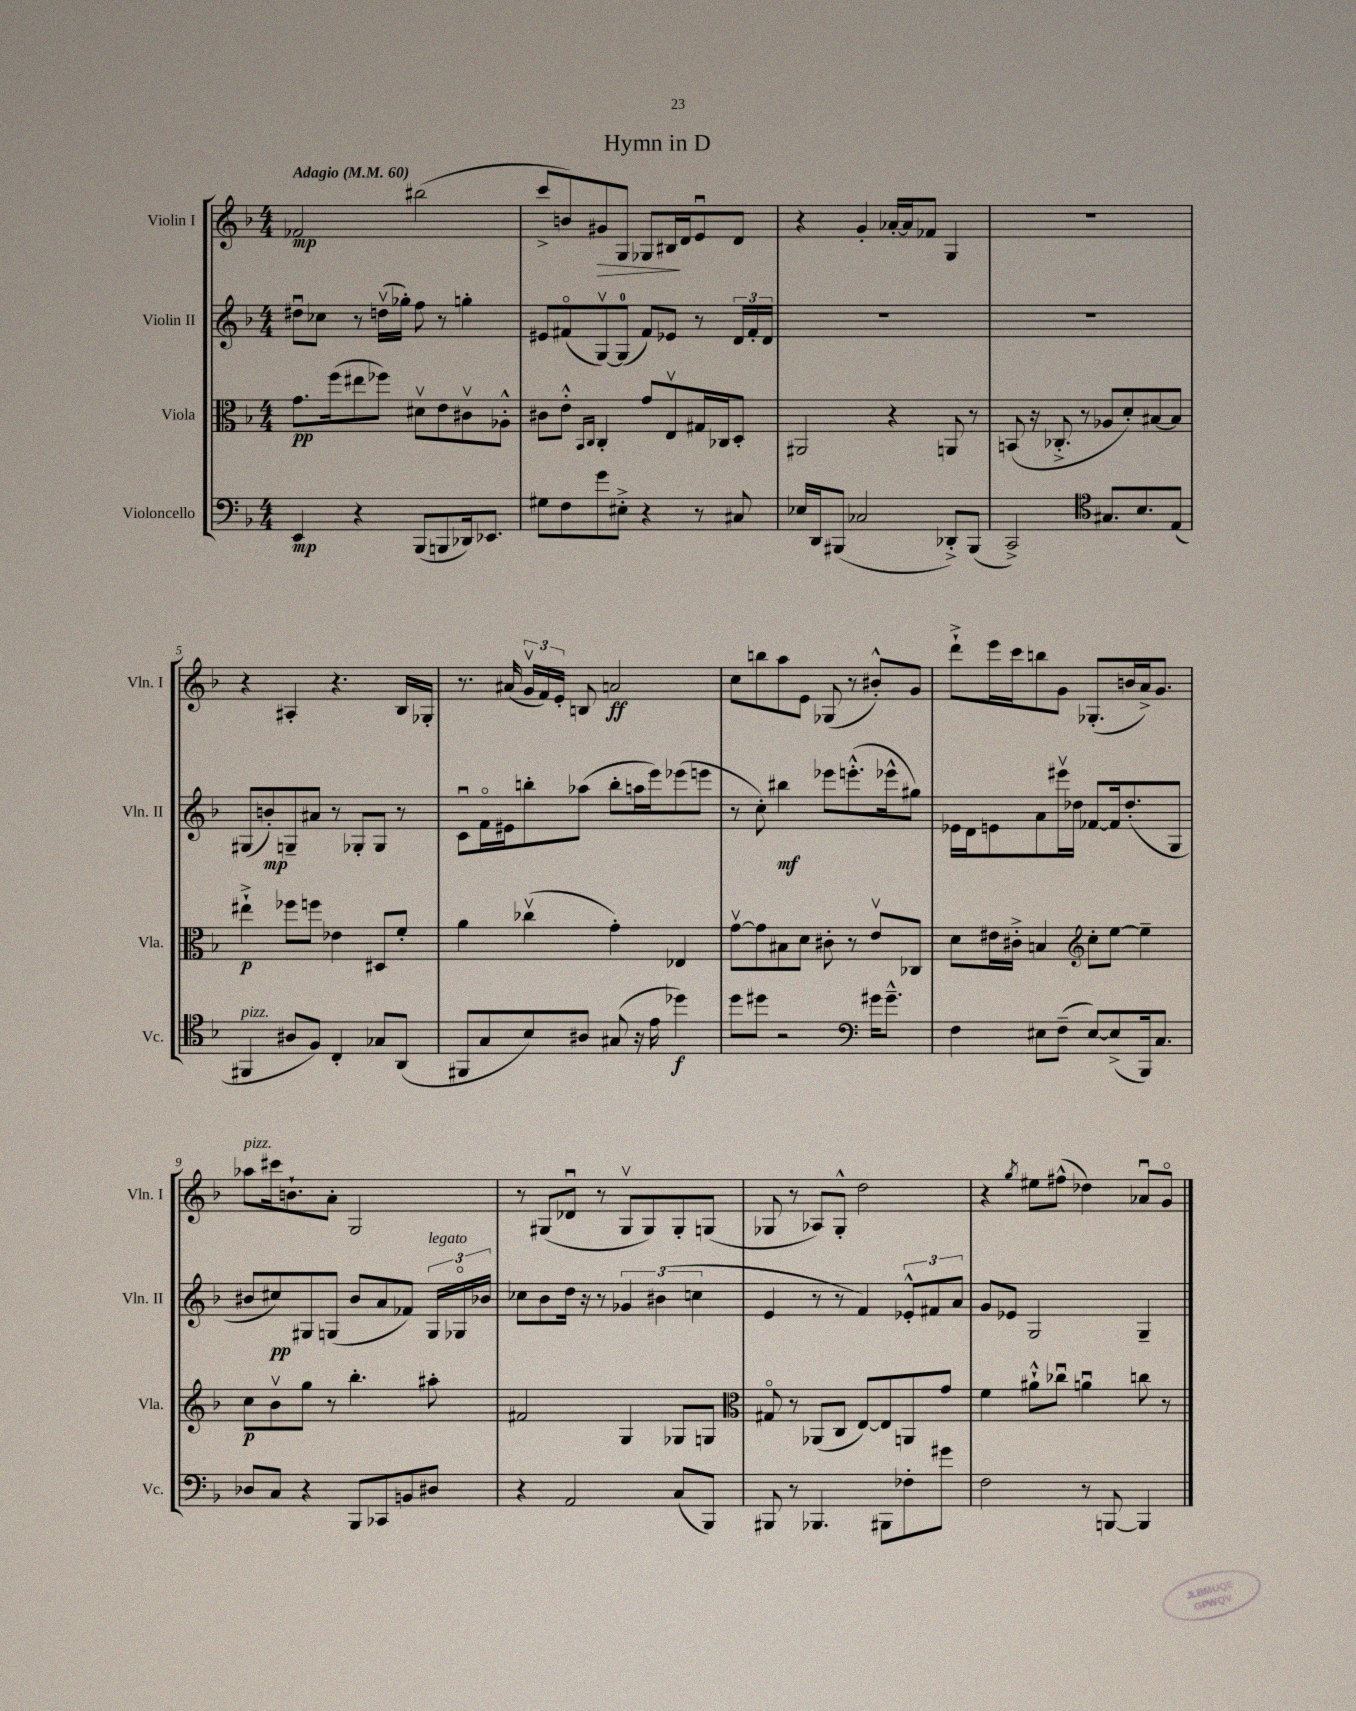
\header { title = "Hymn in D" }
<<
\new StaffGroup <<
\new Staff = "s0" \with { instrumentName = "Violin I" shortInstrumentName = "Vln. I" } {
    \clef treble \key f \major \numericTimeSignature \time 4/4 \tempo "Adagio" 4 = 60
    \autoBeamOff fes'2\mp bis''2( |
    c'''8[-> b'8) gis'8\> g8] ges8[ bis16\! d'16 e'8\downbow d'8] |
    r4 g'4-. aes'16[~-. aes'16 fes'8] g4 |
    R1 |
    r4 ais4-. r4. bes16[ ges16]-. |
    r8. ais'16( \tuplet 3/2 { g'16[\upbow f'16) e'16]-. } b8 a'2\ff |
    c''8[ b''8 a''8 e'8] ges8( r8 bis'8[-.-^) g'8] |
    d'''8[-!-> e'''16 c'''16 b''8 g'8] ges8.[-.( b'16 a'16->) g'8.] |
    aes''8[^\markup { \italic "pizz." } cis'''16 b'8.-! a'8]-. g2 |
    r8 gis8[( des'8]\downbow r8 gis8[\upbow gis8) gis8-. g8]( |
    ges8 r8 aes8[) ges8]-.-^ d''2 |
    r4 \acciaccatura { g''8 } eis''8[ fis''8]-^( des''4) aes'8[\downbow g'8]\flageolet \bar "|." |
}
\new Staff = "s1" \with { instrumentName = "Violin II" shortInstrumentName = "Vln. II" } {
    \clef treble \key f \major \numericTimeSignature \time 4/4
    \autoBeamOff dis''8[\downbow ces''8] r8 d''16[\upbow( ges''16]-.) f''8 r8 g''4-. |
    eis'8[ fis'8\flageolet( g8~\upbow) g8]-0( fis'8[) ees'8] r8 \tuplet 3/2 { d'16[ fis'16-. d'16] } |
    R1 |
    R1 |
    gis8[( b'8-.\mp) g8-- ais'8] r8 ges8[-. ges8] r8 |
    c'8[\downbow f'16\flageolet eis'16 b''8-. aes''8]( b''8[-. a''16 e'''16) ees'''8( e'''8] |
    r8 c''8-.) bis''4\mf ees'''8[ e'''8.-.-^( ees'''16-^ gis''8]) |
    ees'16[ d'16 e'8 a'8 eis'''16\upbow des''16] fes'8[~ fes'16 des''8.-.( g8] |
    bis'8[ cis''8\pp) gis8 g8]( bis'8[ a'8 fes'8]) \tuplet 3/2 { g16[^\markup { \italic "legato" } ges16\flageolet bes'16] } |
    ces''8[ bes'8 d''16] r16 r8 \tuplet 3/2 { ges'4 bis'4( c''4 } |
    e'4 r8 r8 f'4) \tuplet 3/2 { ees'8[-.-^ fis'8 a'8] } |
    g'8[ ees'8] g2 g4-- \bar "|." |
}
\new Staff = "s2" \with { instrumentName = "Viola" shortInstrumentName = "Vla." } {
    \clef alto \key f \major \numericTimeSignature \time 4/4
    \autoBeamOff g'8.[\pp f''16( eis''8 fes''8]) dis'8[\upbow e'8 cis'8\upbow aes8]-.-^ |
    cis'8[ e'8]-.-^ \grace { bes,16[ c16] } c4-. g'8[ e8\upbow gis16 ces16 d8]-. |
    ais,2 r4 a,8 r8 |
    b,8( r16 ces8.-.-> r8 aes8[ d'8-.) bis8~ bis8] |
    eis''4-!->\p fes''8[ f''8] ees'4 dis8[ f'8]-. |
    a'4 ces''4\upbow( g'4-.) ees4 |
    g'8[~\upbow g'8 bis8 d'8] cis'8-. r8 e'8[\upbow ces8] |
    d'8[ eis'16 cis'16]-.-> b4 \clef treble c''8[-. e''8]~ e''4-- |
    c''8[\p bes'8\upbow g''8] r8 bes''4.-. ais''8-. |
    fis'2 g4 ges8[ g8] |
    \clef alto gis8\flageolet r8 aes,8[( c8] e8[~) e8 a,8 g'8] |
    f'4 ais'8[-!-^ ces''8]\downbow a'4\downbow c''8 r8 \bar "|." |
}
\new Staff = "s3" \with { instrumentName = "Violoncello" shortInstrumentName = "Vc." } {
    \clef bass \key f \major \numericTimeSignature \time 4/4
    \autoBeamOff e,4\mp r4 bes,,8[( b,,8 des,16) ees,8.] |
    gis8[ f8 g'8 eis8]-.-> r4 r8 cis8 |
    ees16[ d,16 bis,,8]( ces2 des,8[-.->) bis,,8]( |
    c,2->) \clef tenor gis8.[ bes8. e8]( |
    fis,4^\markup { \italic "pizz." } ais8[ f8]) c4-. ges8[ a,8]( |
    fis,8[ g8 bes8) ais8] gis8( r16 e'16 des''4\f) |
    d''8[ dis''8] r2 \clef bass gis'16[ gis'8.]---^ |
    f4 eis8[ f8]--( eis8[~) eis8->( bes,,16) c8.] |
    des8[ c8] r4 bes,,8[ ces,8 b,8 dis8] |
    r4 a,2 c8[( bes,,8]) |
    bis,,8 r8 bes,,4. bis,,8[ fes8-. gis'8] |
    f2 r8 b,,8~ b,,4 \bar "|." |
}
>>
>>
